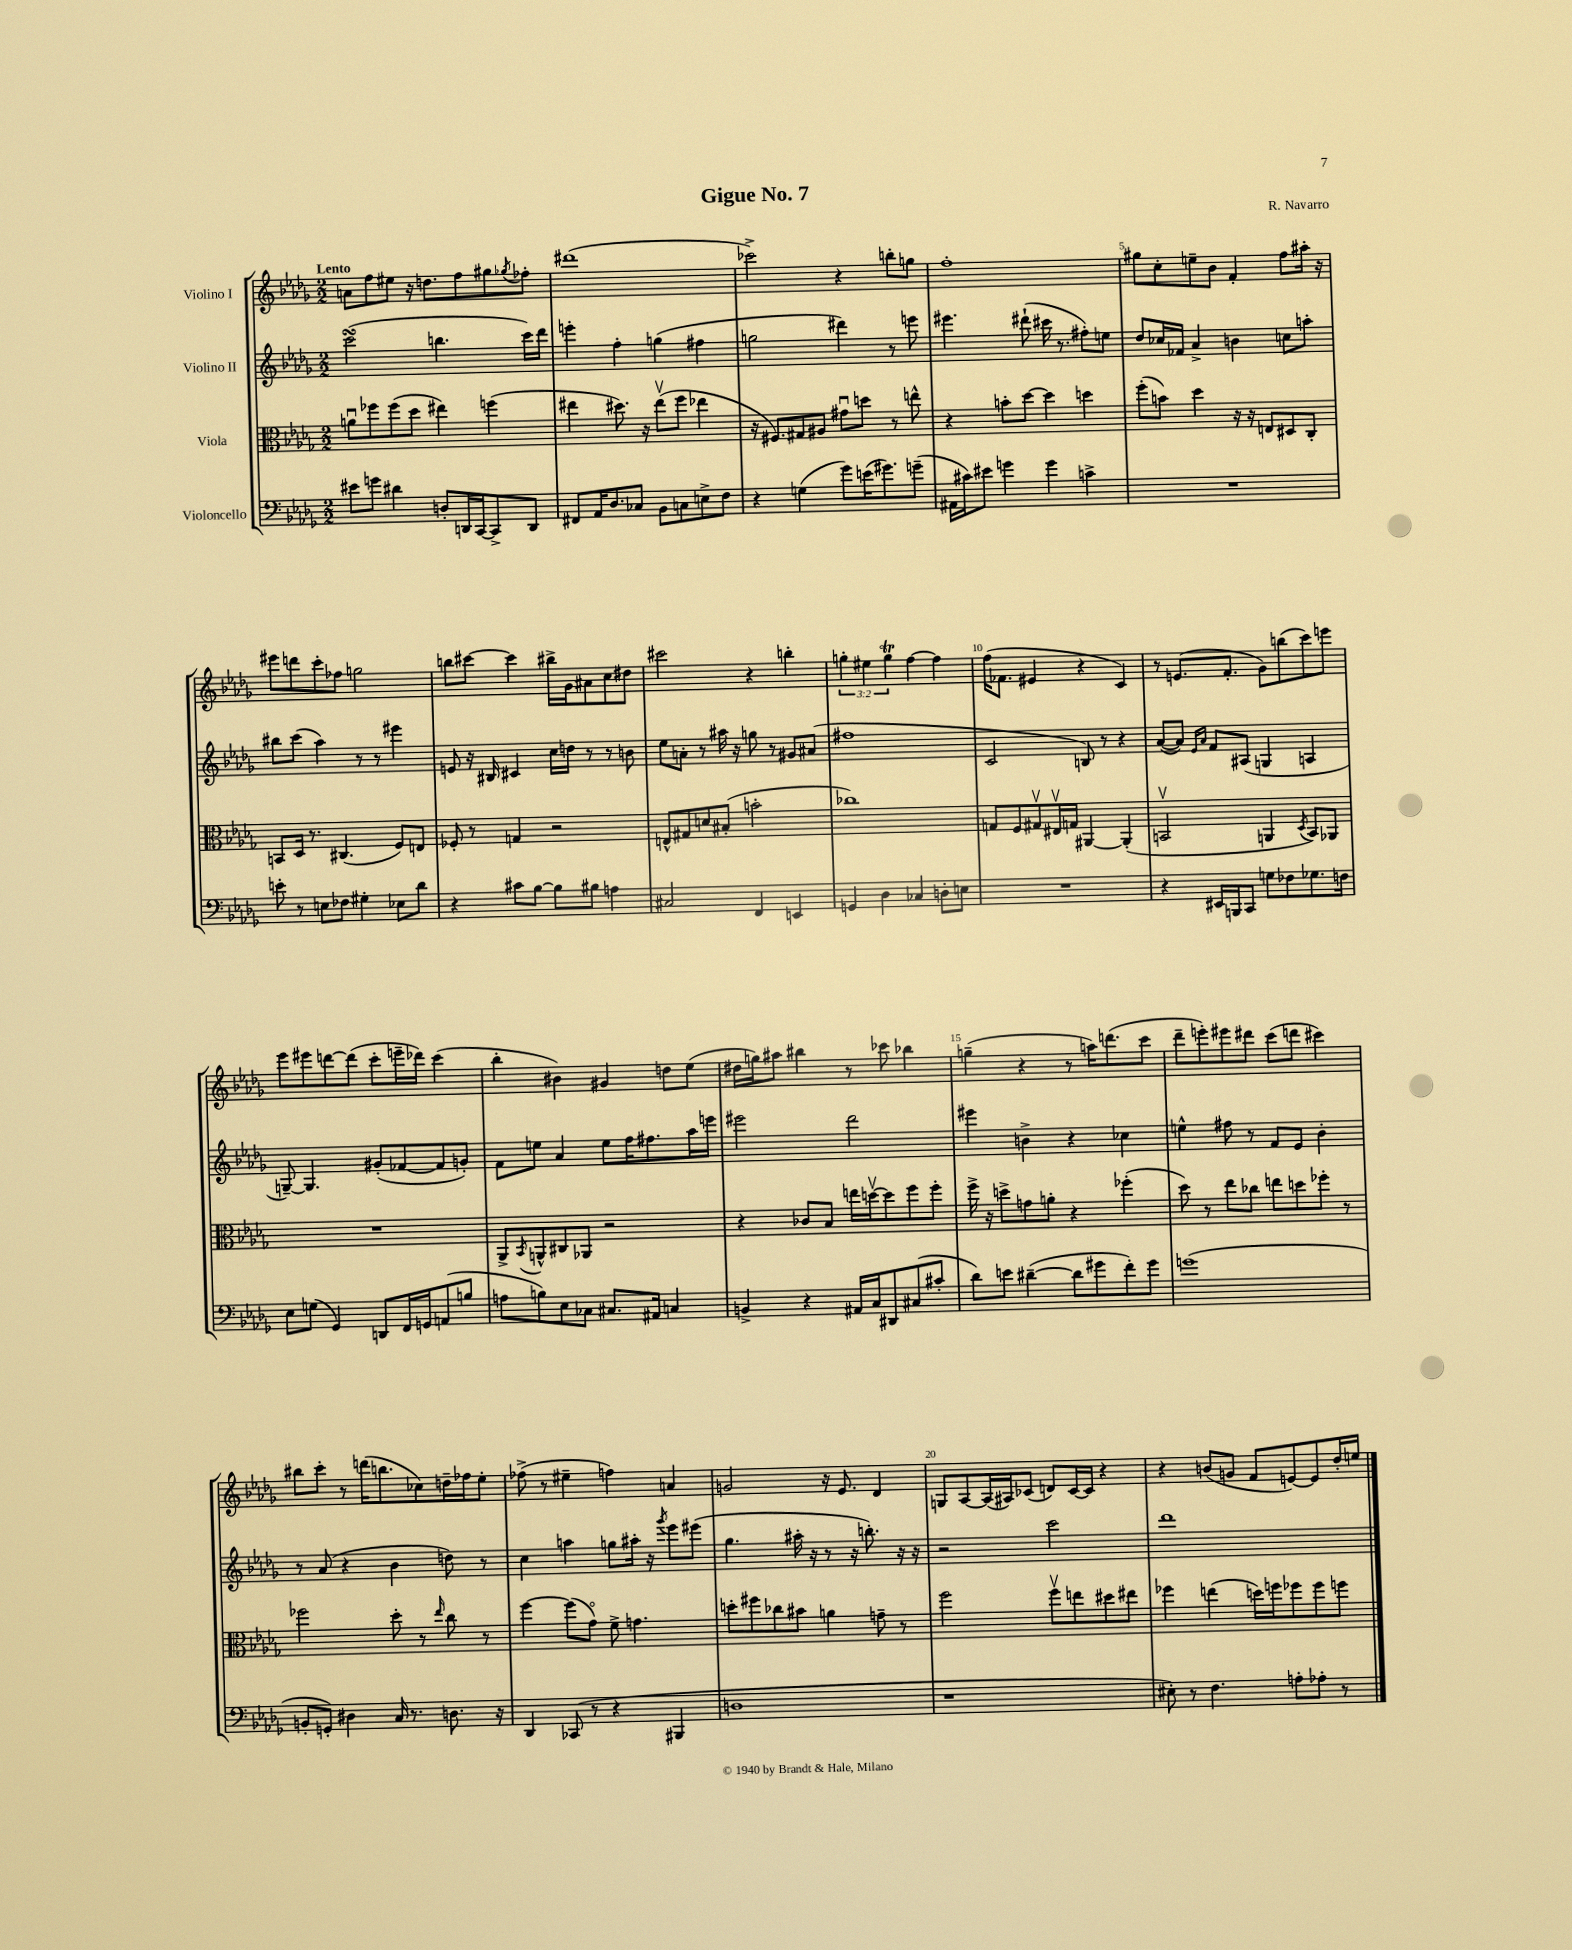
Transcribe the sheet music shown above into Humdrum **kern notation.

**kern	**kern	**kern	**kern
*part4	*part3	*part2	*part1
*staff4	*staff3	*staff2	*staff1
*I"Violoncello	*I"Viola	*I"Violino II	*I"Violino I
*clefF4	*clefC3	*clefG2	*clefG2
*k[b-e-a-d-g-]	*k[b-e-a-d-g-]	*k[b-e-a-d-g-]	*k[b-e-a-d-g-]
*M2/2	*M2/2	*M2/2	*M2/2
=1	=1	=1	=1
!	!	!	!LO:TX:a:B:t=Lento
8e#X\L	8anu\L	(2cccsSsS\	8an\L
8gn\J	8ff-X\	.	8ff\
4d#X\	(8ff-\	.	8ee#X\J
.	8dd-\J	.	16r
.	.	.	8.ddn\L
8Dn'/L	4ee#X\)	4.bbn\	.
16DDn/L	.	.	8ff\
[16CC/J	.	.	.
8CC^/]	(4ffn\	.	8gg#X\
.	.	.	8qgg-X/
8DD/J	.	16ccc\LL)	8ff-X'\J
.	.	16ddd-\JJ	.
=2	=2	=2	=2
8FF#X/L	4ee#X\	4eeen'\	(1ddd#X
16AA-/K	.	.	.
8.D-/	.	.	.
.	8.dd#X\)	4ff'\	.
8C-X/J	.	.	.
.	16r	.	.
8BB-\L	(8ee#v\L	(4ggn\	.
8Cn\	8ff\J	.	.
8En^\	4ee-X\	4ff#X\	.
8F\J	.	.	.
=3	=3	=3	=3
4r	16r	2ggn\	2ccc-X^\)
.	8.F#X/L)	.	.
(4Gn\	8G#X/	.	.
.	8A#X/J	.	.
8g-\L)	8g#Xu\L	4ddd#X\)	4r
(16en\K	8ddn\J	.	.
8.g#X\)	.	.	.
.	8r	8r	8bbn'\L
(8gn~\J	8een^^\	8eeen\	8ggn\J
=4	=4	=4	=4
16AA#X\LL	4r	4.eee#X\	1ff'
16c#X\J)	.	.	.
8e#X\J	.	.	.
4gn\	8bn'\L	.	.
.	[8dd-\J	(8ddd#X`\	.
4g\	4dd-\]	16ccc#X\	.
.	.	8.r	.
4cn^\	4ddn\	8ff#X'\L)	.
.	.	8een\J	.
=5	=5	=5	=5
1r	(8ff'\L	8dd-/L	8gg#X\L
.	8bn\J)	16cc-X/L	8cc'\
.	.	16f-X/JJ	.
.	4dd-\	4a-^/	8een~\
.	.	.	8b-\J
.	16r	4bn\	4f'/
.	16r	.	.
.	8En/L	.	.
.	8D#X/	8ccn\L	8ff\L
.	8C'/J	8aan'\J	16aa#X'\Jk
.	.	.	16r
!!LO:LB:g=z
=6	=6	=6	=6
8en'\	8BBn/L	8bb#X\L	8eee#X\L
8r	16D-/Jk	(8ccc\J	8dddn\
.	8.r	.	.
8En\L	.	4aa-\)	8ccc'\
8F-X\J	(4.C#X/	.	8ff-X\J
4G#X'\	.	8r	2ggn\
.	.	8r	.
8E-X\L	8F/L)	4eee#X\	.
8d-\J	8En/J	.	.
=7	=7	=7	=7
4r	8F-X'/	8en/	8bbn\L
.	8r	16r	[8ccc#X\J
.	.	16B#X/	.
8c#X\L	4Gn/	4c#X/	4ccc#\]
[8B-\J	.	.	.
8B-\L]	2r	16cc\LL	16bb#X^\LL
.	.	16ddn\JJ	16g-\J
8B#X\J	.	8r	8a#X\
4An\	.	8r	8cc\
.	.	8bn\	8dd#X\J
=8	=8	=8	=8
2C#X/	8En^^/L	8ee-\L	2ccc#X\
.	8G#X/	8an'\J	.
.	8dn/	8r	.
.	(8B#X'/J	16aa#X\	.
.	.	16r	.
4FF/	2bn'\	8ggn\	4r
.	.	8r	.
4EEn/	.	8g#X/L	4bbn'\
.	.	(8a#X/J	.
=9	=9	=9	=9
4GGn/	1cc-X)	1ff#X	6ggn'\
.	.	.	6ee#X\
4D-\	.	.	.
.	.	.	6ggt\
4C-X/	.	.	[4ff\
8Dn'\L	.	.	4ff\]
8En\J	.	.	.
=10	=10	=10	=10
1r	8Gn/L	2c/	(16ff\KL
.	.	.	8.f-X\J
.	8F/	.	.
.	8G#Xv/	.	4e#X/
.	16E#Xv/L	.	.
.	16Gn/JJ	.	.
.	[4AA#X/	8Bn/)	4r
.	.	8r	.
.	(4AA#'/]	4r	4c/)
=11	=11	=11	=11
4r	2BBnv/	([8a-/L	8r
.	.	8a-/J])	(8.en/L
.	.	16qqe-/LL	.
.	.	16qqa-/JJ	.
16EE#X/LL	.	8f/L	.
16BBBn/J	.	.	8.f'/J
8CC/J	.	(8A#X/J	.
8Gn\L	4AAn/	4Gn/	8g-\L)
8F-X\	.	.	(8bbn\
.	8qD-/	.	.
8.G-X\	8BB/L)	4An/	8ccc\)
.	8AA-X/J	.	8eeen\J
16Fn\Jk	.	.	.
!!LO:LB:g=z
=12	=12	=12	=12
8E-\L	1r	[8Gn~/)	8eee-\L
(8Gn\J	.	4.G/]	8eee#X\
4GG-/)	.	.	[8dddn\
.	.	.	(8ddd\J]
8DDn/L	.	(8g#X'/L	8ccc'\L
16FF/L	.	[8f-X/	16eeen~\L
16GGn/J	.	.	16ddd-X\JJ)
(8AAn/	.	8f-/]	(4ccc\
8Bn/J	.	8gn'/J)	.
=13	=13	=13	=13
8An\L	8AA-^/L	8f\L	4bb-'\
.	8qBB-/	.	.
8Bn\)	8AAn^^/	8een\J	.
8E-\	8C#X/	4a-/	4b#X\)
8C-X\J	8AA-X/J	.	.
8.C#X/L	2r	8ee\L	4g#X/
.	.	16ff\K	.
16AA#X/Jk	.	8.ff#X\	.
4Cn/	.	.	8ddn\L
.	.	16aa-\L	(8ee-\J
.	.	16eeen\JJ	.
=14	=14	=14	=14
4BBn^/	4r	2eee#X\	16dd#X\LL
.	.	.	16ggn\J)
.	.	.	8aa#X\J
4r	8c-X/L	.	4bb#X\
.	8B-/J	.	.
16AA#X/LL	16een\LL	2ddd-\	8r
16C/J	[16ddnv\J	.	.
8DD#X/	8dd\]	.	8ccc-X\
(8C#X/	8ff\	.	4bb-X\
8c#X'/J	8ff'\J	.	.
=15	=15	=15	=15
8d-\L)	16ff^\	4eee#X\	(4ggn~\
.	16r	.	.
8en\J	8ddn^\L	.	.
([4d#X~\	8gn\	4bn^\	4r
.	8an'\J	.	.
8d#\L]	4r	4r	8r
8g#X\	.	.	16aan\KL)
.	.	.	(8.dddn\
8f'\)	(4ff-X'\	4cc-X\	.
8g#\J	.	.	8ccc\J
=16	=16	=16	=16
(1gn	8dd-\)	4een^^\	8ddd-~\L
.	8r	.	8eeen'\)
.	8ee-\L	8ff#X\	8eee#X\
.	8cc-X\J	8r	8ddd#X\J
.	8een\L	8f/L	(8ccc\L
.	8ddn\	8e-/J	8dddn\J
.	8ff-X'\J	4b-'\	4ccc#X\)
.	8r	.	.
!!LO:LB:g=z
=17	=17	=17	=17
8BBn'/L	2ff-X\	8r	8bb#X\L
8GGn'/J)	.	(8a-/	8ccc'\J
4D#X\	.	4r	8r
.	.	.	(16dddn\KL
.	.	.	8.bbn\
16C/	8dd-'\	4b-\	.
8.r	.	.	.
.	8r	.	8cc-X\)
.	16qqee-/	.	.
8.Dn\	8cc\	8ddn\)	16ddn~\L
.	.	.	16ff-X\J
.	8r	8r	8ee-'\J
16r	.	.	.
=18	=18	=18	=18
4DD-/	[4ff\	4cc\	(8ff-X^\
.	.	.	8r
(8CC-X/	(8ff\L]	4aan\	4ee#X~\
8r	8g-\J)	.	.
4r	8f^\	8ggn\L	4ffn\)
.	4.gn\	16aa#X'\Jk	.
.	.	16r	.
.	.	8qggg-/	.
4BBB#X/	.	8eee-\L	4an/
.	.	(8eee#X\J	.
=19	=19	=19	=19
1Dn	8ddn'\L	4.gg-\	2gn/
.	8ff#X\	.	.
.	8cc-X\	.	.
.	8b#X\J	16aa#X'\	.
.	.	16r	.
.	4an\	8r	16r
.	.	.	8.e-/
.	.	16r	.
.	.	8.bbn'\)	.
.	8gn~\	.	4d-/
.	8r	16r	.
.	.	16r	.
=20	=20	=20	=20
1r	2ff\	2r	8Gn/L
.	.	.	[8A-/
.	.	.	(16A-/L]
.	.	.	16A#X/J)
.	.	.	(8c-X/J
.	8ffv\L	2ccc\	8dn/L)
.	8een\	.	[16c-/L
.	.	.	16c-/JJ]
.	8dd#X\	.	4r
.	8ee#X\J	.	.
=21	=21	=21	=21
8E#X'\)	4ff-X\	1ddd-	4r
8r	.	.	.
4.F\	(4een\	.	(8bn/L
.	.	.	8gn/J
.	16ddn\LL)	.	8f/L
.	16ffn\J	.	.
8An'\L	8ff-X\	.	[8en/)
8A-X'\J	8ff-\	.	8e/]
8r	8ffn\J	.	16dd-'/L
.	.	.	16een/JJ
==	==	==	==
*-	*-	*-	*-
